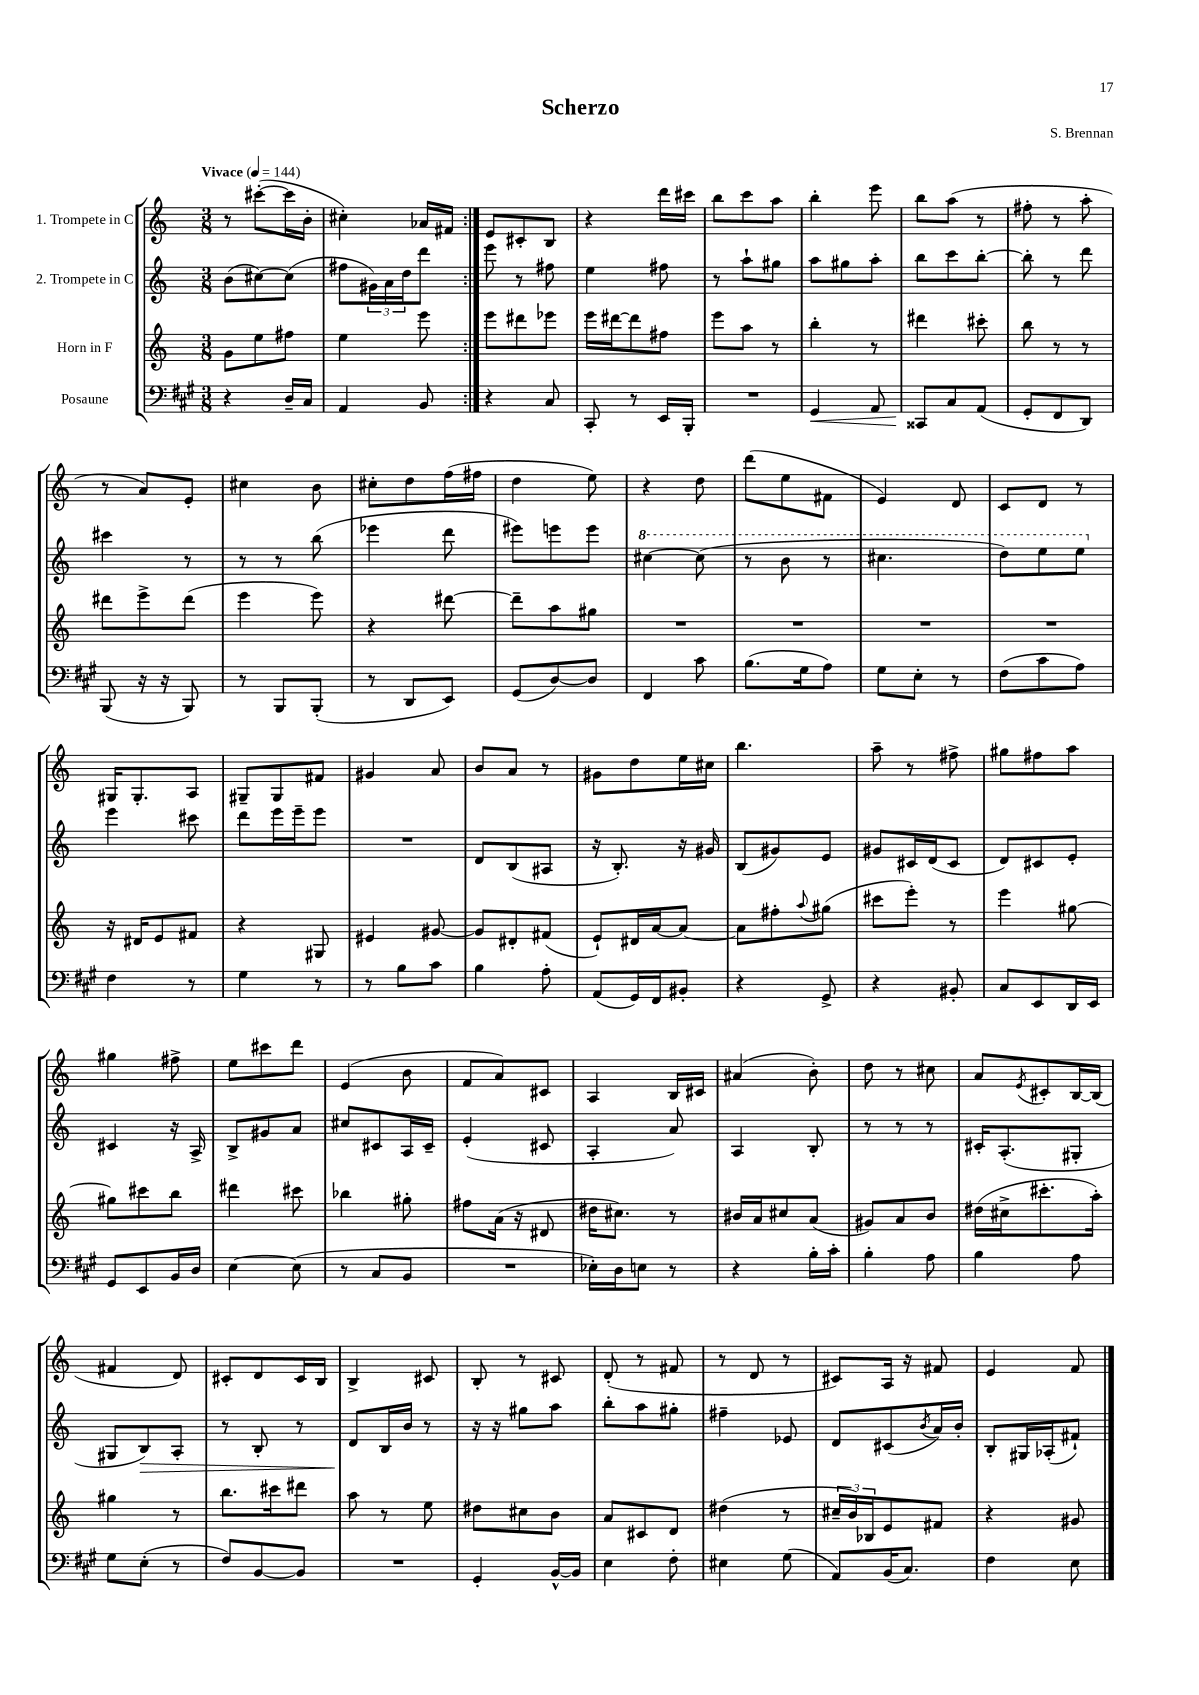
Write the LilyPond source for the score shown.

\header { title = "Scherzo" composer = "S. Brennan" }
<<
\new StaffGroup <<
\new Staff = "s0" \with { instrumentName = "1. Trompete in C" } {
    \clef treble \key c \major \numericTimeSignature \time 3/8 \tempo "Vivace" 4 = 144
    \repeat volta 2 { r8 cis'''8~-.( cis'''16 b'16-. |
    cis''4-.) aes'16 fis'16 | }
    e'8 cis'8-. b8 |
    r4 d'''16 cis'''16 |
    b''8 c'''8 a''8 |
    b''4-. e'''8 |
    b''8 a''8( r8 |
    fis''8-. r8 a''8-. |
    r8 a'8) e'8-. |
    cis''4 b'8 |
    cis''8-. d''8 f''16( fis''16 |
    d''4 e''8) |
    r4 d''8 |
    d'''8( e''8 fis'8 |
    e'4) d'8 |
    c'8 d'8 r8 |
    gis16 gis8.-. a8 |
    gis8-- gis8 fis'8 |
    gis'4 a'8 |
    b'8 a'8 r8 |
    gis'8 d''8 e''16 cis''16 |
    b''4. |
    a''8-- r8 fis''8-> |
    gis''8 fis''8 a''8 |
    gis''4 fis''8-> |
    e''8 cis'''8 d'''8 |
    e'4( b'8 |
    f'8 a'8) cis'8 |
    a4 b16 cis'16 |
    ais'4( b'8-.) |
    d''8 r8 cis''8 |
    a'8 \acciaccatura { e'8 } cis'8-. b16~ b16( |
    fis'4 d'8) |
    cis'8-. d'8 cis'16 b16 |
    b4-> cis'8 |
    b8-. r8 cis'8 |
    d'8-.( r8 fis'8 |
    r8 d'8 r8 |
    cis'8) a16 r16 fis'8 |
    e'4 f'8 \bar "|." |
}
\new Staff = "s1" \with { instrumentName = "2. Trompete in C" } {
    \clef treble \key c \major \numericTimeSignature \time 3/8
    \repeat volta 2 { b'8( cis''8~) cis''8( |
    fis''8 \tuplet 3/2 { gis'16) a'16 d''16 } d'''8 | }
    e'''8 r8 fis''8 |
    e''4 fis''8 |
    r8 a''8-! gis''8 |
    a''8 gis''8 a''8-. |
    b''8 c'''8 b''8~-. |
    b''8-. r8 d'''8 |
    cis'''4 r8 |
    r8 r8 b''8( |
    ees'''4 d'''8 |
    eis'''8) e'''8 e'''8 |
    \ottava #1 cis'''4~ cis'''8( |
    r8 b''8 r8 |
    cis'''4. |
    d'''8) e'''8 e'''8 \ottava #0 |
    e'''4 cis'''8 |
    d'''8 e'''16 e'''16-- e'''8 |
    R4. |
    d'8 b8( ais8 |
    r16 b8.-.) r16 gis'16 |
    b8( gis'8) e'8 |
    gis'8 cis'16 d'16( cis'8 |
    d'8) cis'8 e'8-. |
    cis'4 r16 a16-> |
    b8-> gis'8 a'8 |
    cis''8 cis'8 a16 cis'16-- |
    e'4-.( cis'8 |
    a4-. a'8) |
    a4 b8-. |
    r8 r8 r8 |
    cis'16-. a8.-.( gis8-. |
    gis8 b8\>) a8-. |
    r8 b8-. r8 |
    d'8\! b16 b'16 r8 |
    r16 r16 gis''8 a''8 |
    b''8-. a''8 gis''8-. |
    fis''4-- ees'8 |
    d'8 cis'8( \acciaccatura { b'8 } a'16) b'16-. |
    b8-. gis16 aes16-.( fis'8-!) \bar "|." |
}
\new Staff = "s2" \with { instrumentName = "Horn in F" } {
    \clef treble \key c \major \numericTimeSignature \time 3/8
    \repeat volta 2 { g'8 e''8 fis''8 |
    e''4 e'''8 | }
    e'''8 dis'''8 ees'''8 |
    e'''16 dis'''16~ dis'''8 fis''8 |
    e'''8 a''8 r8 |
    b''4-. r8 |
    dis'''4 cis'''8-. |
    b''8 r8 r8 |
    dis'''8 e'''8-> dis'''8( |
    e'''4 e'''8) |
    r4 dis'''8~ |
    dis'''8-- a''8 gis''8 |
    R4. |
    R4. |
    R4. |
    R4. |
    r16 dis'16 e'8 fis'8 |
    r4 gis8 |
    eis'4 gis'8~ |
    gis'8 dis'8-. fis'8( |
    e'8-!) dis'16 a'16~ a'8~ |
    a'8 fis''8-. \appoggiatura { a''8 } gis''8( |
    cis'''8 e'''8-.) r8 |
    e'''4 gis''8~ |
    gis''8 cis'''8 b''8 |
    dis'''4 cis'''8 |
    bes''4 gis''8-. |
    fis''8 a'16( r16 dis'8 |
    dis''16 cis''8.) r8 |
    bis'16 a'16 cis''8 a'8( |
    gis'8) a'8 b'8 |
    dis''16( cis''16-> cis'''8.-. a''16-.) |
    gis''4 r8 |
    b''8. cis'''16 dis'''8 |
    a''8 r8 e''8 |
    dis''8 cis''8 b'8 |
    a'8 cis'8 d'8 |
    dis''4( r8 |
    \tuplet 3/2 { cis''16-- b'16) bes16 } e'8 fis'8 |
    r4 gis'8 \bar "|." |
}
\new Staff = "s3" \with { instrumentName = "Posaune" } {
    \clef bass \key a \major \numericTimeSignature \time 3/8
    \repeat volta 2 { r4 d16-- cis16 |
    a,4 b,8 | }
    r4 cis8 |
    cis,8-. r8 e,16 b,,16-. |
    R4. |
    gis,4\< a,8 |
    cisis,8\! cis8 a,8( |
    gis,8-. fis,8 d,8) |
    b,,8( r16 r16 b,,8) |
    r8 b,,8 b,,8-.( |
    r8 d,8 e,8) |
    gis,8( d8~) d8 |
    fis,4 cis'8 |
    b8.( gis16 a8) |
    gis8 e8-. r8 |
    fis8( cis'8 a8) |
    fis4 r8 |
    gis4 r8 |
    r8 b8 cis'8 |
    b4 a8-. |
    a,8( gis,16) fis,16 bis,8-. |
    r4 gis,8-> |
    r4 bis,8-. |
    cis8 e,8 d,16 e,16 |
    gis,8 e,8 b,16 d16 |
    e4~ e8( |
    r8 cis8 b,8 |
    R4. |
    ees16-.) d16 e8 r8 |
    r4 b16-. cis'16-. |
    b4-. a8 |
    b4 a8 |
    gis8 e8-.( r8 |
    fis8) b,8~ b,8 |
    R4. |
    gis,4-. b,16~-^ b,16 |
    e4 fis8-. |
    eis4 gis8( |
    a,8) b,16( cis8.) |
    fis4 e8 \bar "|." |
}
>>
>>
\layout { \context { \Score \remove "Bar_number_engraver" } }
